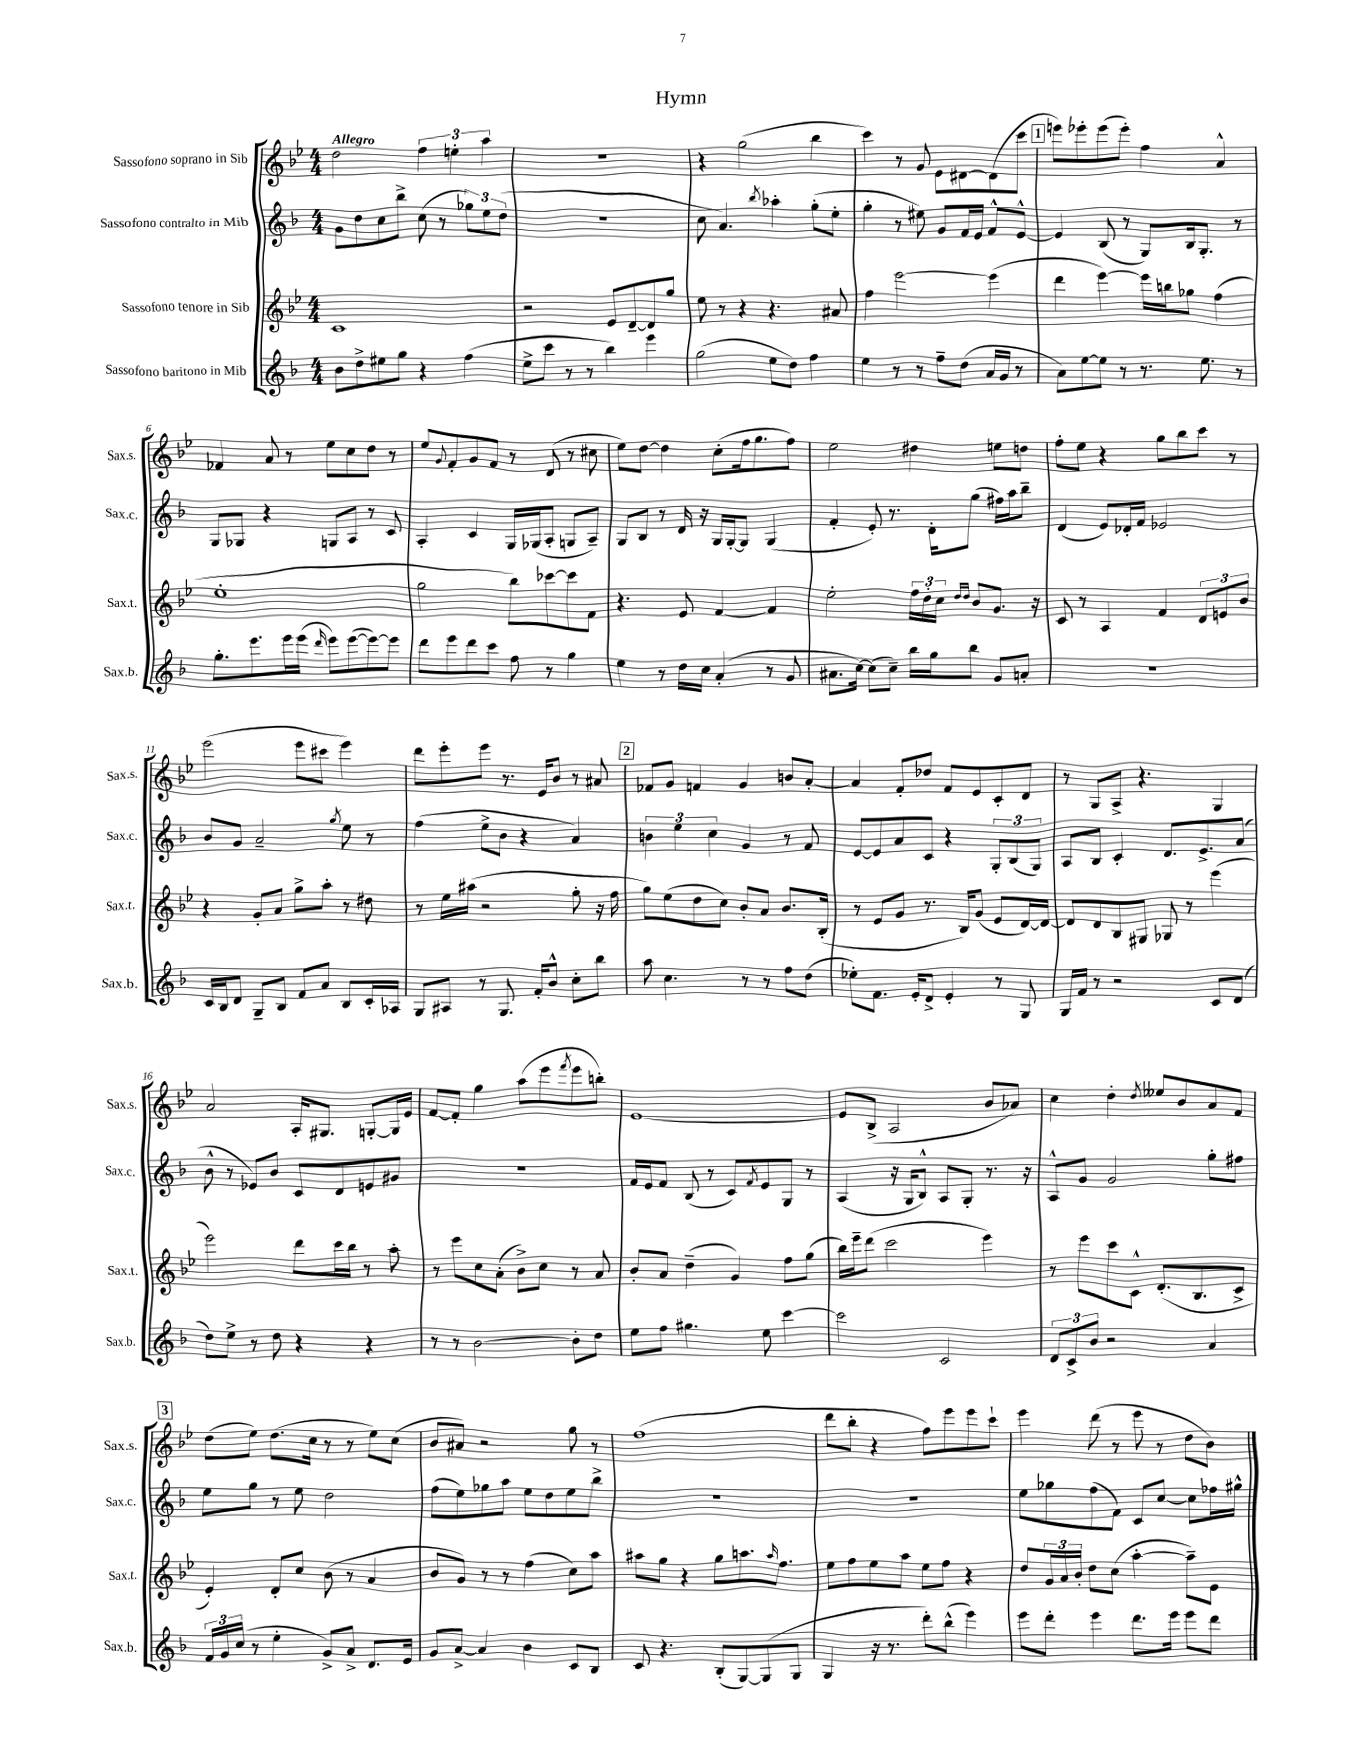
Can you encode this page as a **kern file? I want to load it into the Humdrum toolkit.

**kern	**kern	**kern	**kern
*staff4	*staff3	*staff2	*staff1
*clefG2	*clefG2	*clefG2	*clefG2
*k[b-]	*k[b-e-]	*k[b-]	*k[b-e-]
*M4/4	*M4/4	*M4/4	*M4/4
8b-	1c	8g	2dd
8dd^	.	8dd	.
8ee#	.	8cc	.
8gg	.	8bb-^	.
4r	.	(8cc	6ff
.	.	8r	.
.	.	.	6ee'
(4ff	.	12gg-)	.
.	.	12ee	6aa
.	.	(12dd	.
=	=	=	=
8ee^	2r	1r	1r
8ccc	.	.	.
8r	.	.	.
8r	.	.	.
4bb-)	8e-	.	.
.	[8d~	.	.
4eee	8d]	.	.
.	8gg	.	.
=	=	=	=
(2gg	8ee-	8cc	4r
.	8r	4.a)	.
.	4r	.	(2gg
.	.	8qbb-	.
8ee	4.r	4aa-'	.
8dd)	.	.	.
4ff	.	(8gg'	4bb-
.	8a#	8ee'	.
=	=	=	=
4ee	4ff	4gg'	4ccc)
8r	[2eee-	8r	8r
8r	.	8ee#)	8g
8ff~	.	8g	8e-
(8dd	.	16f	[8d#
.	.	16e	.
16a	(4eee-]	8f^^	(8d#]
16g	.	.	.
8r	.	[8e^^	8ccc
=	=	=	=
8a)	4ddd	4e]	8eee)
[8ee	.	.	8eee-'
8ee]	[4eee-)	(8B-	(8eee-
8r	.	8r	8eee-')
8.r	16eee-]	8G)	4ff
.	16bb	.	.
.	8gg-	16B-	.
8.ee	.	8.G'	.
.	(4ff	.	4a^^
8r	.	8r	.
=	=	=	=
8.gg'	1ee-'	8G	4f-
.	.	8G-	.
8.eee	.	.	.
.	.	4r	8a
16eee	.	.	8r
(16eee	.	.	.
16qqddd	.	.	.
8eee)	.	8G	8ee-
([8eee	.	8A	8cc
8eee_)	.	8r	8dd
8eee]	.	8c	8r
=	=	=	=
8ddd	2gg	4A'	8ee-
.	.	.	8qqg
8eee	.	.	8f'
8ddd	.	4c	8g
8ccc	.	.	8f
8ff	8bb-)	16G	8r
.	.	(16G-	.
8r	[8ccc-	8A'	(8d
4gg	8ccc-]	8G	8r
.	8f	8A~)	8cc#
=	=	=	=
4ee	4.r	8G	8ee-)
.	.	8B-	[8dd
8r	.	8r	4dd]
16dd	8e-	16d	.
16cc	.	16r	.
(4a'	[4f	16G	(8cc'
.	.	[16G'	.
.	.	8G]	16ff
.	.	.	8.gg
8r	4f]	(4G	.
8g	.	.	8ff)
=	=	=	=
8.a#	2ee-'	4f'	2ee-
[16cc)	.	.	.
(8cc]	.	8e')	.
8cc~)	.	8.r	.
16bb-	24ff	.	4dd#
.	24dd'	.	.
16gg	.	16d'	.
.	24cc	.	.
.	16qqdd	.	.
.	16qqdd	.	.
8bb-	8b-	(8gg	.
8g	8.g	16ff#)	8ee
.	.	16aa	.
8a'	.	8bb-~	8dd
.	16r	.	.
=	=	=	=
1r	8c	(4d	8ff'
.	8r	.	8ee-
.	4A	8e)	4r
.	.	16d-'	.
.	.	16f	.
.	4f	2e-	8gg
.	.	.	8bb-
.	12d	.	8ccc
.	12e	.	.
.	.	.	8r
.	12b-	.	.
=	=	=	=
16c	4r	8b-	(2eee-
16B-	.	.	.
8d	.	8g	.
8G~	8g'	2a~	.
8B-	8a	.	.
8f	8gg^	.	8eee-
8a	8aa'	.	8ccc#
.	.	8qgg	.
8B-	8r	8ee	4eee-)
16c'	8dd#	8r	.
16A-	.	.	.
=	=	=	=
8G	8r	(4ff	8ddd
8A#	16ee-	.	8eee-'
.	(16aa#	.	.
8r	2r	8ee^	8eee-
8.G	.	8b-	8.r
.	.	4r	.
16f'	.	.	16e-
8b-^^	.	.	8b-
8cc'	8gg'	4a)	8r
8bb-	16r	.	8a#
.	16ff	.	.
=	=	=	=
8aa	8gg)	6b	8f-
4.cc	(8ee-	.	8g
.	.	6ee	.
.	8dd	.	4f
.	.	6cc	.
.	8cc)	.	.
8r	8b-'	4g	4g
8r	8a	.	.
8ff	8.b-	8r	8b
(8dd	.	8f	[8a'
.	(16B-'	.	.
=	=	=	=
8ee-')	8r	[8e	4a]
8.f	8e-	8e]	.
.	8g	8a	8f'
16e'	.	.	.
8d^	8.r	8c	8dd-
4e'	.	4r	8f
.	16B-)	.	.
.	(8g	.	8e-
8r	8e-	12G'	8c'
.	.	(12B-	.
8G	[16d)	.	8d
.	.	12G)	.
.	16d_	.	.
=	=	=	=
16G	8d]	8A	8r
16f	.	.	.
8r	8d	8B-	8G
2r	8B-	4c'	8A^
.	8G#	.	4.r
.	8G-	8.d	.
.	8r	.	.
.	.	8.e^	.
8c	(4eee-	.	4G
(8d	.	(8a	.
=	=	=	=
8dd)	2eee-)	8b-^^	2a
8ee^	.	8r	.
8r	.	8e-)	.
8dd	.	8b-	.
4r	8ddd	8c	16A'
.	.	.	8.G#
.	16ccc	8d	.
.	16bb-	.	.
4r	8r	8e	[8G'
.	8aa'	8g#	16G]
.	.	.	16e-
=	=	=	=
8r	8r	1r	[8f
8r	8eee-	.	8f']
[2b-	8cc	.	4gg
.	(8a'	.	.
.	8b-^)	.	(8aa
.	8cc	.	8eee-
.	.	.	8qfff
8b-']	8r	.	8eee-
8dd	8a	.	8bb')
=	=	=	=
8ee	8b-'	16f	[1e-
.	.	16e	.
8ff	8a	8f	.
4.gg#	(4dd~	(8B-	.
.	.	8r	.
.	4g)	8c)	.
.	.	8qf	.
8ee	.	8e	.
[4ccc	8ff	8G	.
.	(8gg	8r	.
=	=	=	=
2ccc]	16bb-)	(4A	8e-]
.	16eee-~	.	.
.	(8ddd	.	(8B-^
.	2ccc	16r	2A
.	.	16G	.
.	.	8B-^^)	.
2c	.	8A	.
.	.	8G'	.
.	4eee-)	8.r	8b-
.	.	.	8a-)
.	.	16r	.
=	=	=	=
12d	8r	8A^^	4cc
12c^	.	.	.
.	8eee-	8g	.
12b-	.	.	.
2r	8ccc	2g	4dd'
.	8c^^	.	.
.	.	.	8qdd
.	(8.d'	.	8ee--
.	.	.	8b-
.	8.B-	.	.
4a	.	8gg'	8a
.	8c^	8ff#	8f
=	=	=	=
24f	4e-')	8ee	(8dd
24g	.	.	.
(24cc	.	.	.
8r	.	8gg	8ee-)
4ee'	8d'	8r	(8.dd
.	8cc	8ee	.
.	.	.	16cc
8g^)	(8b-	2dd	8r
8a^	8r	.	8r
8.d	4a	.	8ee-)
.	.	.	(8cc
16e	.	.	.
=	=	=	=
8g	8b-	(8ff	8b-
[8a^	8g)	8ee)	8a#)
4a]	8r	8gg-	2r
.	8r	8aa	.
4b-	(4ff	8ee	.
.	.	8dd	.
8c	8cc)	8ee	8gg
8B-	8aa	8bb-^	8r
=	=	=	=
8c	8aa#	1r	(1ff
4.r	8gg	.	.
.	4r	.	.
(8B-'	8gg	.	.
[8G)	8.aa	.	.
(8G]	.	.	.
.	16qqaa	.	.
.	8.ff	.	.
8G	.	.	.
=	=	=	=
4G	8ee-	1r	8ddd
.	8ff	.	8bb-'
16r	8ee-	.	4r
8.r	.	.	.
.	8aa	.	.
8ddd')	8ee-	.	8ff)
(8bb-^^	8ff	.	8eee-
4eee)	4r	.	8eee-
.	.	.	8ccc`
=	=	=	=
8eee	8dd	8ee	4eee-
8ddd'	24g	8gg-	.
.	24a	.	.
.	24b-'	.	.
4eee	8dd	(8ff	(8ddd
.	(8cc	8f)	8r
8.ddd	[4aa'	8c	8eee-
.	.	[8cc	8r
16eee	.	.	.
8eee	8aa~])	8cc]	8dd
8ddd	8e-	16ff-	8b-)
.	.	16gg#^^	.
==	==	==	==
*-	*-	*-	*-
